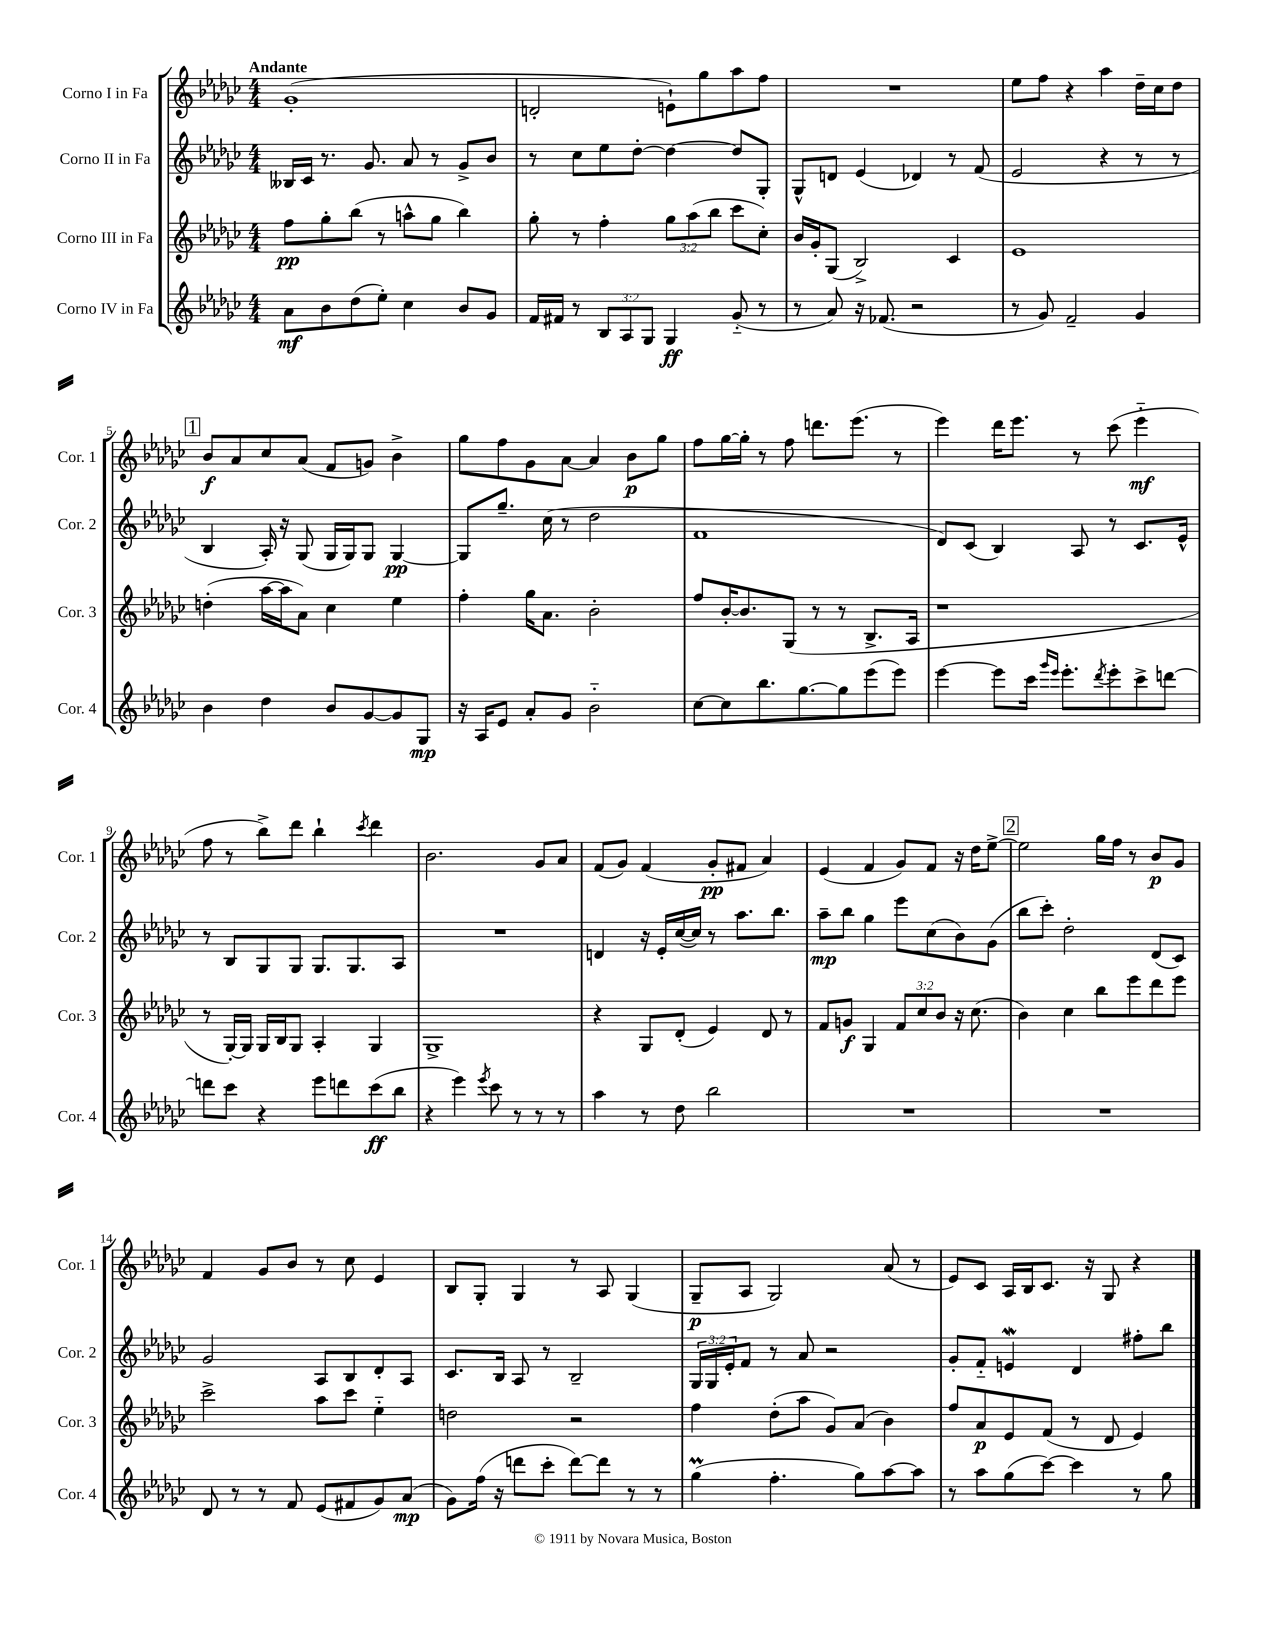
<<
\new StaffGroup <<
\new Staff = "s0" \with { instrumentName = "Corno I in Fa" shortInstrumentName = "Cor. 1" } {
    \clef treble \key ges \major \numericTimeSignature \time 4/4 \tempo "Andante"
    ges'1-.( |
    d'2-. e'8-!) ges''8 aes''8 f''8 |
    R1 |
    ees''8 f''8 r4 aes''4 des''16-- ces''16 des''8 |
    \mark \markup { \box "1" } bes'8\f aes'8 ces''8 aes'8( f'8 g'8) bes'4-> |
    ges''8 f''8 ges'8 aes'8~ aes'4 bes'8\p ges''8 |
    f''8 ges''16~ ges''16-. r8 f''8 d'''8. ees'''8.( r8 |
    ees'''4) des'''16 ees'''8. r8 ces'''8( ees'''4-_\mf |
    f''8 r8 bes''8->) des'''8 bes''4-! \acciaccatura { ces'''8 } des'''4 |
    bes'2. ges'8 aes'8 |
    f'8( ges'8) f'4( ges'8-.\pp fis'8 aes'4) |
    ees'4( f'4 ges'8) f'8 r16 des''16 ees''8~-> |
    \mark \markup { \box "2" } ees''2 ges''16 f''16 r8 bes'8\p ges'8 |
    f'4 ges'8 bes'8 r8 ces''8 ees'4 |
    bes8 ges8-. ges4 r8 aes8 ges4( |
    ges8--\p aes8 ges2) aes'8( r8 |
    ees'8) ces'8 aes16 bes16 ces'8. r16 ges8 r4 \bar "|." |
}
\new Staff = "s1" \with { instrumentName = "Corno II in Fa" shortInstrumentName = "Cor. 2" } {
    \clef treble \key ges \major \numericTimeSignature \time 4/4 \override Staff.TupletNumber.text = #tuplet-number::calc-fraction-text
    beses16 ces'16 r8. ges'8. aes'8 r8 ges'8-> bes'8 |
    r8 ces''8 ees''8 des''8~-. des''4~ des''8 ges8-. |
    ges8-^ d'8 ees'4( des'4) r8 f'8( |
    ees'2 r4 r8 r8 |
    \mark \markup { \box "1" } bes4 aes16-.) r16 ges8( ges16 ges16) ges8 ges4~\pp |
    ges8 ges''8.-- ces''16( r8 des''2 |
    f'1 |
    des'8) ces'8( bes4) aes8 r8 ces'8. ees'16-^ |
    r8 bes8 ges8 ges8 ges8. ges8. aes8 |
    R1 |
    d'4 r16 ees'16-. ces''16~( ces''16) r8 aes''8. bes''8. |
    aes''8--\mp bes''8 ges''4 ees'''8 ces''8( bes'8) ges'8( |
    \mark \markup { \box "2" } bes''8 ces'''8-.) des''2-. des'8( ces'8) |
    ges'2 aes8 bes8 des'8-. aes8 |
    ces'8. bes16 aes8 r8 bes2-- |
    \tuplet 3/2 { ges16 ges16 ees'16-. } f'8 r8 aes'8 r2 |
    ges'8-. f'8-_ e'4\mordent des'4 fis''8-. bes''8 \bar "|." |
}
\new Staff = "s2" \with { instrumentName = "Corno III in Fa" shortInstrumentName = "Cor. 3" } {
    \clef treble \key ges \major \numericTimeSignature \time 4/4 \override Staff.TupletNumber.text = #tuplet-number::calc-fraction-text
    f''8\pp ges''8-. bes''8( r8 a''8-^ ges''8 bes''4) |
    ges''8-. r8 f''4-. \tuplet 3/2 { ges''8 aes''8( bes''8 } ces'''8 ces''8-.) |
    bes'16 ges'16-. ges8( bes2->) ces'4 |
    ees'1 |
    \mark \markup { \box "1" } d''4-.( aes''16~ aes''16 aes'8) ces''4 ees''4 |
    f''4-. ges''16 aes'8. bes'2-. |
    f''8 bes'16~-. bes'8. ges8( r8 r8 bes8.-> aes16 |
    r1 |
    r8 ges16~-.) ges16 ges16 bes16 ges8 aes4-. ges4 |
    ges1-> |
    r4 ges8 des'8-.( ees'4) des'8 r8 |
    f'8 g'8\f ges4 \tuplet 3/2 { f'8 ces''8 bes'8 } r16 ces''8.( |
    \mark \markup { \box "2" } bes'4) ces''4 bes''8 ees'''8 des'''8 ees'''8 |
    ces'''2-> aes''8 ces'''8 ees''4-_ |
    d''2 r2 |
    f''4 des''8-.( aes''8 ges'8) aes'8( bes'4) |
    f''8 aes'8\p ees'8 f'8( r8 des'8 ees'4) \bar "|." |
}
\new Staff = "s3" \with { instrumentName = "Corno IV in Fa" shortInstrumentName = "Cor. 4" } {
    \clef treble \key ges \major \numericTimeSignature \time 4/4 \override Staff.TupletNumber.text = #tuplet-number::calc-fraction-text
    aes'8\mf bes'8 des''8( ees''8-.) ces''4 bes'8 ges'8 |
    f'16 fis'16 r8 \tuplet 3/2 { bes8 aes8 ges8 } ges4\ff ges'8-_( r8 |
    r8 aes'8) r16 fes'8.( r2 |
    r8 ges'8) f'2-- ges'4 |
    \mark \markup { \box "1" } bes'4 des''4 bes'8 ges'8~ ges'8 ges8\mp |
    r16 aes16 ees'8 aes'8-. ges'8 bes'2-_ |
    ces''8~ ces''8 bes''8. ges''8.~ ges''8 ees'''8( ees'''8) |
    ees'''4~ ees'''8 ces'''16 \grace { ges'''16 ees'''16 } ees'''8.-. \acciaccatura { des'''8 } ees'''8-. ces'''8-> d'''8~ |
    d'''8 ces'''8 r4 ees'''8 d'''8 ces'''8\ff( bes''8 |
    r4 ees'''4) \acciaccatura { ees'''8 } ces'''8 r8 r8 r8 |
    aes''4 r8 des''8 bes''2 |
    R1 |
    \mark \markup { \box "2" } R1 |
    des'8 r8 r8 f'8 ees'8( fis'8 ges'8) aes'8\mp( |
    ges'8) f''16( r16 d'''8 ces'''8-. d'''8~) d'''8 r8 r8 |
    ges''4\prall( f''4.-. ges''8) aes''8~ aes''8 |
    r8 aes''8 ges''8( ces'''8~) ces'''4 r8 ges''8 \bar "|." |
}
>>
>>
